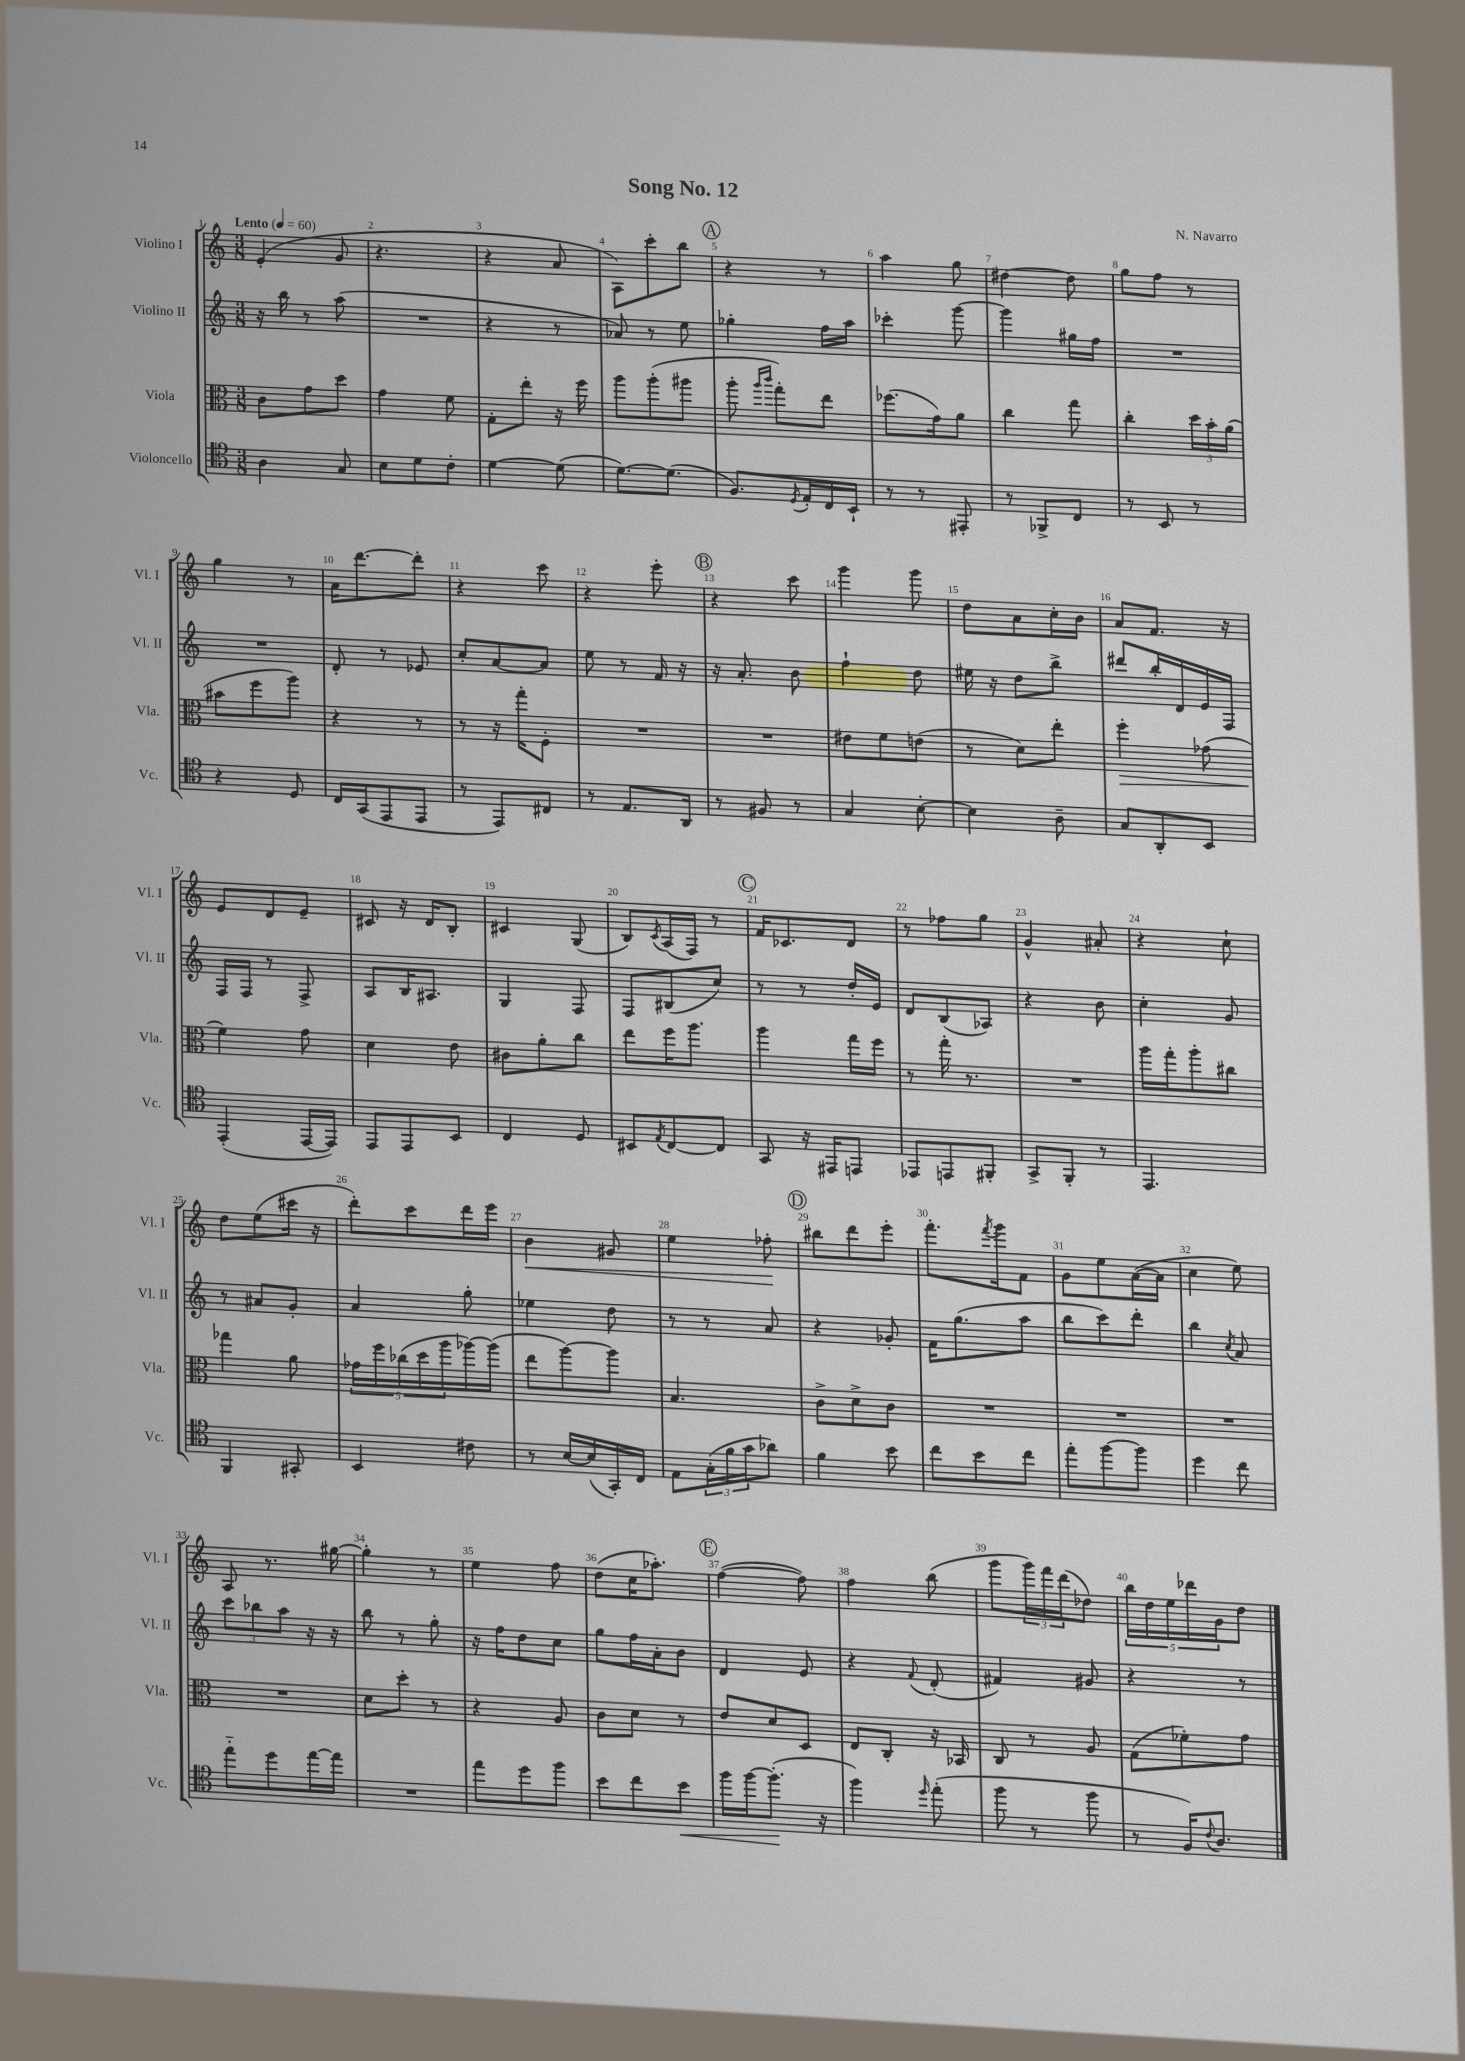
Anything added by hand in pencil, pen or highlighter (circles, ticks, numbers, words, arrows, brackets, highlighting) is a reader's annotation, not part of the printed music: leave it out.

**kern	**kern	**kern	**kern
*staff4	*staff3	*staff2	*staff1
*clefC4	*clefC3	*clefG2	*clefG2
*k[]	*k[]	*k[]	*k[]
*M3/8	*M3/8	*M3/8	*M3/8
*MM60	*MM60	*MM60	*MM60
4A\	8c\L	16r	(4e'/
.	.	16bb\	.
.	8g\	8r	.
8G/	8dd\J	(8aa\	8g/
=	=	=	=
8B\L	4g\	4.r	4.r
8d\	.	.	.
8c'\J	8f\	.	.
=	=	=	=
[4d\	8G'\L	4r	4r
.	8ee'\J	.	.
(8d\]	16r	8r	8a/
.	16ff\	.	.
=	=	=	=
[8.d\L)	8aa\L	8a-/)	8A\L)
.	(8aa'\	8r	8ccc'\
(8.d\]J	.	.	.
.	8aa#\J	8ee\	8bb\J
=	=	=	=
8.F/L)	8aa'\	4gg-'\	4r
.	16qqaa/LL	.	.
.	16qqccc/JJ	.	.
.	8gg'\L)	.	.
8qD/	.	.	.
16E'/L	.	.	.
16C/	8ee\J	16ff\LL	8r
16BB`/JJ	.	16aa\JJ	.
=	=	=	=
8r	(8.ff-\L	4ccc-'\	4aa\
8r	.	.	.
.	16g\k)	.	.
8EE#'/	8a\J	[8ggg\	8gg\
=	=	=	=
8r	4cc\	4ggg\]	[4dd#\
8FF-^/L	.	.	.
8C/J	8gg\	16gg#\LL	8dd#\]
.	.	16ff\JJ	.
=	=	=	=
8r	4cc'\	4.r	8gg\L
8BB/	.	.	8ff\J
8r	24dd\LL	.	8r
.	24b'\	.	.
.	(24a\JJ	.	.
=	=	=	=
4r	8b#\L	4.r	4gg\
.	8ff\	.	.
8D/	8aa\J)	.	8r
=	=	=	=
16C/LL	4r	8d'/	16a\LK
(16GG/J	.	.	[8.ddd\
8EE/	.	8r	.
8EE/J	8r	8e-/	8ddd'\]J
=	=	=	=
8r	8r	8cc'/L	4r
8EE/L)	16r	[8a/	.
.	16gg'\LK	.	.
8C#/J	8F'\J	8a/]J	8ccc\
=	=	=	=
8r	4.r	8ee\	4r
8.E/L	.	8r	.
.	.	16f/	8eee'\
16AA/Jk	.	16r	.
=	=	=	=
8r	4.r	16r	4r
.	.	8.a'/	.
8F#/	.	.	.
8r	.	8b\	8ccc\
=	=	=	=
4G/	8e#\L	4ff`\	4ggg\
.	8f\	.	.
[8B'\	(8e\J	8dd\	8ggg\
=	=	=	=
4B\]	8r	16ee#\	8dd\L
.	.	16r	.
.	8d\L)	8dd\L	8a\
8A~\	8ee'\J	8bb^\J	16cc'\L
.	.	.	16b\JJ
=	=	=	=
8G/L	4ff'\	8ddd#/L	8a/L
8AA'/	.	16bb'/L	8.f/J
.	.	16d/	.
8BB/J	(8g-\	16e/	.
.	.	16F/JJ	16r
=	=	=	=
(4EE'/	4f\)	16F/LL	8e/L
.	.	16F/JJ	.
.	.	8r	8d/
[16EE/LL	8g\	8F^/	8e~/J
16EE/]JJ)	.	.	.
=	=	=	=
8EE/L	4d\	8A/L	8c#/
8EE/	.	16B/K	16r
.	.	8.A#/J	16d/LK
8BB/J	8e\	.	8B'/J
=	=	=	=
4C/	8c#\L	4G/	4c#/
.	8a'\	.	.
8D/	8cc\J	8F/	(8G/
=	=	=	=
8BB#/L	8ee\L	8F/L	8B/L)
8qE/	.	.	8qc/
[8C/	16ff\K	(8B#/	(16A/L
.	8.aa\J	.	16F/JJ)
8C/]J	.	8cc/J)	8r
=	=	=	=
8GG/	4aa\	8r	16f/LK
.	.	.	8.c-/
16r	.	8r	.
16EE#/LK	.	.	.
8EE/J	16gg\LL	16dd'/LL	8d/J
.	16ff\JJ	16e/JJ	.
=	=	=	=
8EE-/L	8r	8d/L	8r
8EE/	16gg'\	(8B/	8ff-\L
.	8.r	.	.
8FF#'/J	.	8A-/J)	8gg\J
=	=	=	=
8GG^/L	4.r	4r	4g^^/
8FF'/J	.	.	.
8r	.	8b\	8a#'/
=	=	=	=
4.EE/	16aa\LL	4cc'\	4r
.	16gg'\J	.	.
.	8aa'\	.	.
.	8cc#\J	8g/	8cc`\
=	=	=	=
4FF/	4gg-\	8r	8dd\L
.	.	8a#/L	(8ee\
8GG#'/	8a\	8g'/J	16ccc#\Jk
.	.	.	16r
=	=	=	=
4BB/	20g-\LL	4a/	8ddd'\L)
.	20ff\	.	.
.	(20cc-\	.	.
.	.	.	8ccc\
.	20dd\	.	.
.	20aa\	.	.
8c#\	[16aa-\)	8gg'\	16ddd\L
.	(16aa-\]JJ	.	16eee\JJ
=	=	=	=
8r	8ee\L	4ee-\	4b\
[16B/LL	[8aa\)	.	.
(16B/]	.	.	.
16GG'/)	8aa\]J	8dd\	8g#/
16C/JJ	.	.	.
=	=	=	=
8E\L	4.B/	8r	4ee\
(24G'\L	.	8r	.
24f\	.	.	.
24g\J	.	.	.
8a-\J)	.	8a/	8ff-'\
=	=	=	=
4f\	8c^\L	4r	8bb#\L
.	8d^\	.	8ddd\
8b\	8c\J	8g-'/	8eee'\J
=	=	=	=
8cc\L	4.r	16f\LK	8.fff'\L
.	.	(8.gg\	.
8b\	.	.	.
.	.	.	8qfff/
.	.	.	16ggg\k
8cc\J	.	8aa\J	8f\J
=	=	=	=
8ee'\L	4.r	8bb\L	8g\L
[8ff\	.	8ccc\)	8ee\
8ff\]J	.	8ddd'\J	([16a\L
.	.	.	16a\]JJ
=	=	=	=
4dd\	4.r	4bb\	4cc\
.	.	8qcc/	.
8cc\	.	8a/	8ee\)
=	=	=	=
8ee'~\L	4.r	12ccc\L	8A/
.	.	12bb-\	.
8dd\	.	.	8.r
.	.	12aa\J	.
[16ee\L	.	16r	.
16ee\]JJ	.	16r	[16gg#\
=	=	=	=
4.r	8d\L	8bb\	4gg#'\]
.	8dd'\J	8r	.
.	8r	8gg'\	8r
=	=	=	=
8ee\L	4r	16r	4ee\
.	.	16ff\LK	.
8dd\	.	8dd\	.
8ff\J	8A/	8cc\J	8ff\
=	=	=	=
8b\L	8c\L	8gg\L	(8dd\L
8cc\	8d\J	16ff\L	16cc\K
.	.	16a'\J	8.aa-'\J)
8b\J	8r	8b\J	.
=	=	=	=
16ff\LL	8e/L	4d/	([4ff\
[16ff\J	.	.	.
(8.ff'\]J	8d/	.	.
.	8D/J	8e/	8ff\])
16r	.	.	.
=	=	=	=
4ff\)	8E/L	4r	4ff\
.	8C'/J	.	.
16qqdd/	.	8qqf/	.
(8ee'\	16r	(8d'/	(8bb\
.	16BB-/	.	.
=	=	=	=
8ff\	8C/	4f#/)	8ggg\L
8r	8r	.	24ggg\L)
.	.	.	24fff\
.	.	.	(24ddd\J
8ff\	8A/	8g#/	8dd-\J)
=	=	=	=
8r	(8G\L	4r	20bb\LL
.	.	.	20dd\
.	.	.	20ee\
16F/LK)	8f-'\)	.	.
.	.	.	20ddd-\
8qqc/	.	.	.
8.A/J	.	.	.
.	.	.	20g\J
.	8g\J	8r	8dd\J
==	==	==	==
*-	*-	*-	*-
